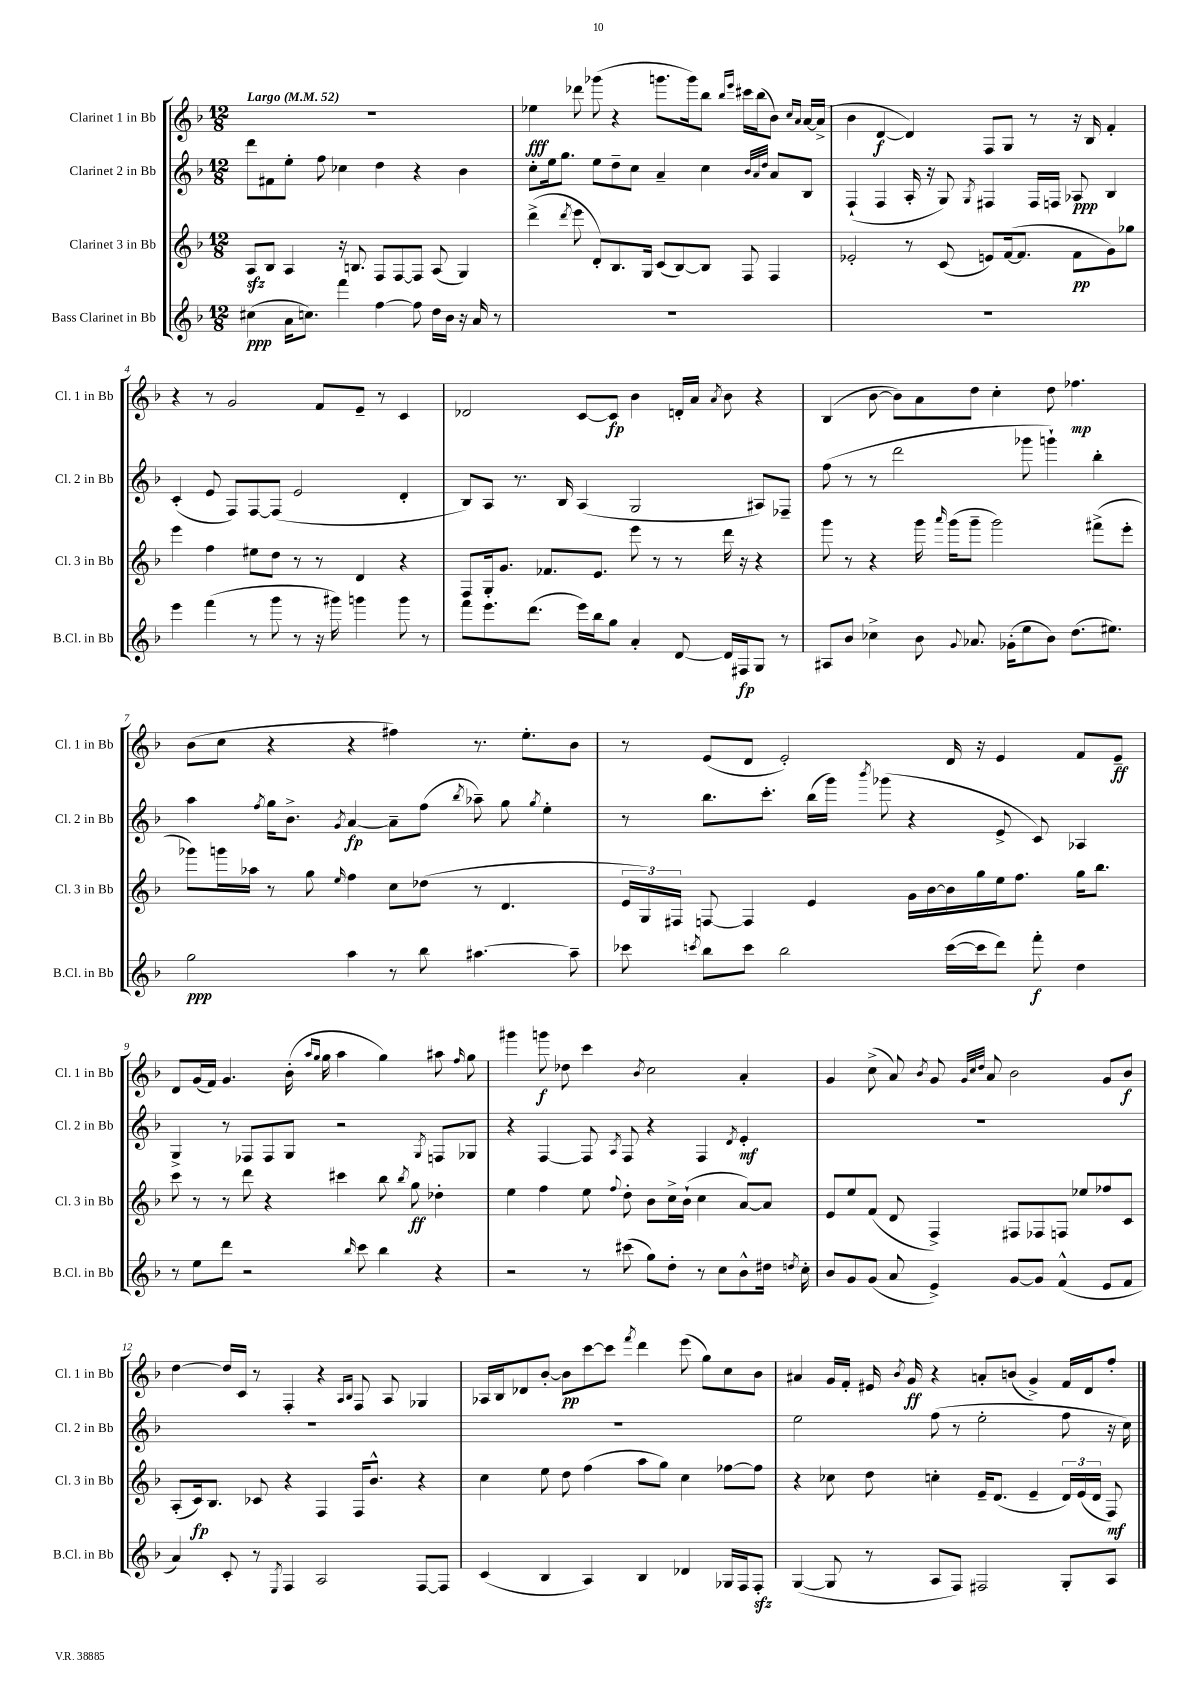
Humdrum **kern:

**kern	**kern	**kern	**kern
*staff4	*staff3	*staff2	*staff1
*clefG2	*clefG2	*clefG2	*clefG2
*k[b-]	*k[b-]	*k[b-]	*k[b-]
*M12/8	*M12/8	*M12/8	*M12/8
*MM52	*MM52	*MM52	*MM52
(4cc#	8A	8ddd	1.r
.	8B-	8f#	.
16a	4A	8ee'	.
8.cc)	.	.	.
.	.	8ff	.
4fff	16r	4cc-	.
.	8.B	.	.
[4ff	8F	4dd	.
.	[8F	.	.
8ff]	8F]	4r	.
16dd	(8A	.	.
16b-	.	.	.
16r	4G)	4b-	.
16a	.	.	.
8r	.	.	.
=	=	=	=
1.r	(4ddd^	8cc'	4ee-
.	.	16ee	.
.	.	8.gg	.
.	8qddd	.	.
.	8eee	.	8ddd-
.	8d')	8ee	(8ggg-
.	8.B-	8dd~	4r
.	.	8cc	.
.	16G	.	.
.	(8c	4a~	8.ggg
.	[8B-)	.	.
.	.	.	16ggg)
.	8B-]	4cc	8bb-
.	.	.	16qqbb-
.	.	.	16qqeee
.	8F	.	16ccc#
.	.	.	(16bb-
.	.	32qqb-	.
.	.	32qqa	.
.	.	32qqdd	.
.	4F	8a	8b-)
.	.	.	16qqcc
.	.	.	16qqa
.	.	8B-	[16a
.	.	.	(16a^]
=	=	=	=
1.r	2e-'	(4F`	4b-
.	.	4F	[4d
.	8r	16A'	4d])
.	.	16r	.
.	(8c	8G)	.
.	.	8qG	.
.	8e)	4F#	8F
.	([16f	.	8G
.	8.f]	.	.
.	.	16F#	8r
.	.	16F	.
.	8f	8A-	16r
.	.	.	16B-
.	8g)	4B-	4f'
.	8gg-	.	.
=	=	=	=
4eee	4eee	(4c'	4r
(4fff	4ff	8e	8r
.	.	8F)	2g
8r	8ee#	[8F	.
8ggg	8dd	(8F]	.
8r	8r	2e	.
16r	8r	.	8f
16ggg#)	.	.	.
4ggg	4d	.	8e~
.	.	.	8r
8ggg	4r	4d'	4c
8r	.	.	.
=	=	=	=
8fff	8F	8B-)	2d-
8.eee	16G'	8A	.
.	8.g	.	.
.	.	8.r	.
(8.ddd	.	.	.
.	8.f-	.	.
.	.	16B-	.
16eee)	.	(4A	[8c
16bb-	8.e	.	.
8gg	.	.	8c]
4a'	8eee	2G	4b-
.	8r	.	.
[8d	8r	.	16d'
.	.	.	16a
.	.	.	8qa
16d]	16ddd	.	8b-
16F#	16r	.	.
8G	4r	8A#)	4r
8r	.	8F-~	.
=	=	=	=
8A#	8ggg	(8ff	(4B-
8b-	8r	8r	.
4cc-^	4r	8r	[8b-
.	.	2ddd	8b-])
8b-	16ggg	.	8a
.	16qqaaa	.	.
.	(16ggg	.	.
8qqg	.	.	.
8.a-	8ggg~	.	8dd
.	2ggg)	.	4cc'
(16g-'	.	.	.
8ee	.	8ggg-	.
8b-)	.	4ggg`)	8dd
(8.dd	.	.	4.ff-
.	(8fff#^	4bb-'	.
8.ee#)	.	.	.
.	8eee'	.	.
=	=	=	=
2gg	8ggg-)	4aa	(8b-
.	16ggg	.	8cc
.	16aa-	.	.
.	.	8qff	.
.	8r	16gg	4r
.	.	8.b-^	.
.	8gg	.	.
.	16qqee	8qg	.
4aa	4ff	[4a	4r
8r	8cc	8a~]	4ff#)
8bb-	(8dd-	(8ff	.
.	.	8qbb-	.
[4.aa#	8r	8aa-~)	8.r
.	4.d	8gg	.
.	.	.	8.ee'
.	.	8qgg	.
.	.	4ee'	.
8aa#~]	.	.	8b-
=	=	=	=
8ccc-	24e	8r	8r
.	24G)	.	.
.	24F#	.	.
8qccc	.	.	.
8bb-	[8F	8.bb-	(8e
8ccc	4F]	.	8d
.	.	8.ccc'	.
2bb-	.	.	2e')
.	4e	(16bb-	.
.	.	16ggg)	.
.	.	8qbbb-	.
.	.	(8ggg-	.
.	16g	4r	.
.	[16b-	.	.
([16ccc	16b-]	.	16d
16ccc]	16gg	.	16r
8ddd)	16ee	8e^	4e
.	8.ff	.	.
8fff'	.	8c)	.
4dd	16gg	4A-	8f
.	8.bb-	.	.
.	.	.	8e~
=	=	=	=
8r	8ccc	4G^	8d
8ee	8r	.	(16g
.	.	.	16f)
8ddd	8r	8r	4.g
2r	8ddd	8F-	.
.	4r	8F-	.
.	.	8G	(16b-'
.	.	.	16qqaa
.	.	.	16qqgg
.	.	.	16gg
.	4ccc#	2r	4aa
16qqbb-	.	.	.
8ccc	.	.	.
4bb-	8bb-	.	4gg)
.	8qbb-	.	.
.	8gg	.	.
.	.	8qG	.
4r	4dd-'	8F	8aa#
.	.	.	16qqff
.	.	8G-	8gg
=	=	=	=
2r	4ee	4r	4ggg#
.	4ff	[4F	8ggg
.	.	.	8dd-
8r	8ee	8F]	4ccc
.	8qqff	8qA	.
(8ccc#	8dd'	8F	.
.	.	.	8qb-
8gg)	8b-	4r	2cc
8dd'	16cc^	.	.
.	(16b-`	.	.
8r	4cc	4F	.
8cc	.	.	.
.	.	8qd	.
8b-^^	[8a)	4e'	4a'
16dd#	8a]	.	.
8qdd	.	.	.
16cc'	.	.	.
=	=	=	=
8b-	8e	1.r	4g
8g	8ee	.	.
(8g	(8f	.	(8cc^
8a	8d	.	8a)
.	.	.	8qb-
4e^)	4F^)	.	8g
.	.	.	32qqg
.	.	.	32qqcc
.	.	.	32qqdd
.	.	.	8a
[8g	8F#	.	2b-
8g]	8F-	.	.
(4f^^	8F	.	.
.	8ee-	.	.
8e	8ff-	.	8g
8f	8c	.	8b-
=	=	=	=
4a)	(8A'	1.r	[4dd
.	16c)	.	.
.	8.B-	.	.
8c'	.	.	16dd]
.	.	.	16c
8r	8c-	.	8r
8qE	.	.	.
4F	4r	.	4F'
2A	4F	.	4r
.	.	.	16qqA
.	.	.	16qqB-
.	16F	.	8F
.	8.b-^^	.	.
.	.	.	8A
[8F	4r	.	4G-
8F]	.	.	.
=	=	=	=
(4c	4cc	1.r	16A-
.	.	.	16B-
.	.	.	8d-
4B-	8ee	.	[8b-'
.	8dd	.	8b-]
4A)	(4ff	.	[8ccc
.	.	.	8ccc]
.	.	.	8qfff
4B-	8aa	.	4ddd
.	8gg)	.	.
4d-	4cc	.	(8eee
.	.	.	8gg)
16G-	[8ff-	.	8cc
16F	.	.	.
8F'	8ff-]	.	8b-
=	=	=	=
([4G	4r	2ee	4a#
8G]	8cc-	.	16g
.	.	.	16f'
8r	8dd	.	16e#
.	.	.	8qb-
.	.	.	16g
8A	4cc'	(8ff	4r
8F)	.	8r	.
2F#	16e~	2ee'	8a'
.	(8.d	.	.
.	.	.	(8b
.	4e~	.	4g^)
8G'	24d)	8ff	16f
.	(24e	.	.
.	.	.	16d
.	24d	.	.
8A	8F)	16r	8ff'
.	.	16cc)	.
==	==	==	==
*-	*-	*-	*-
